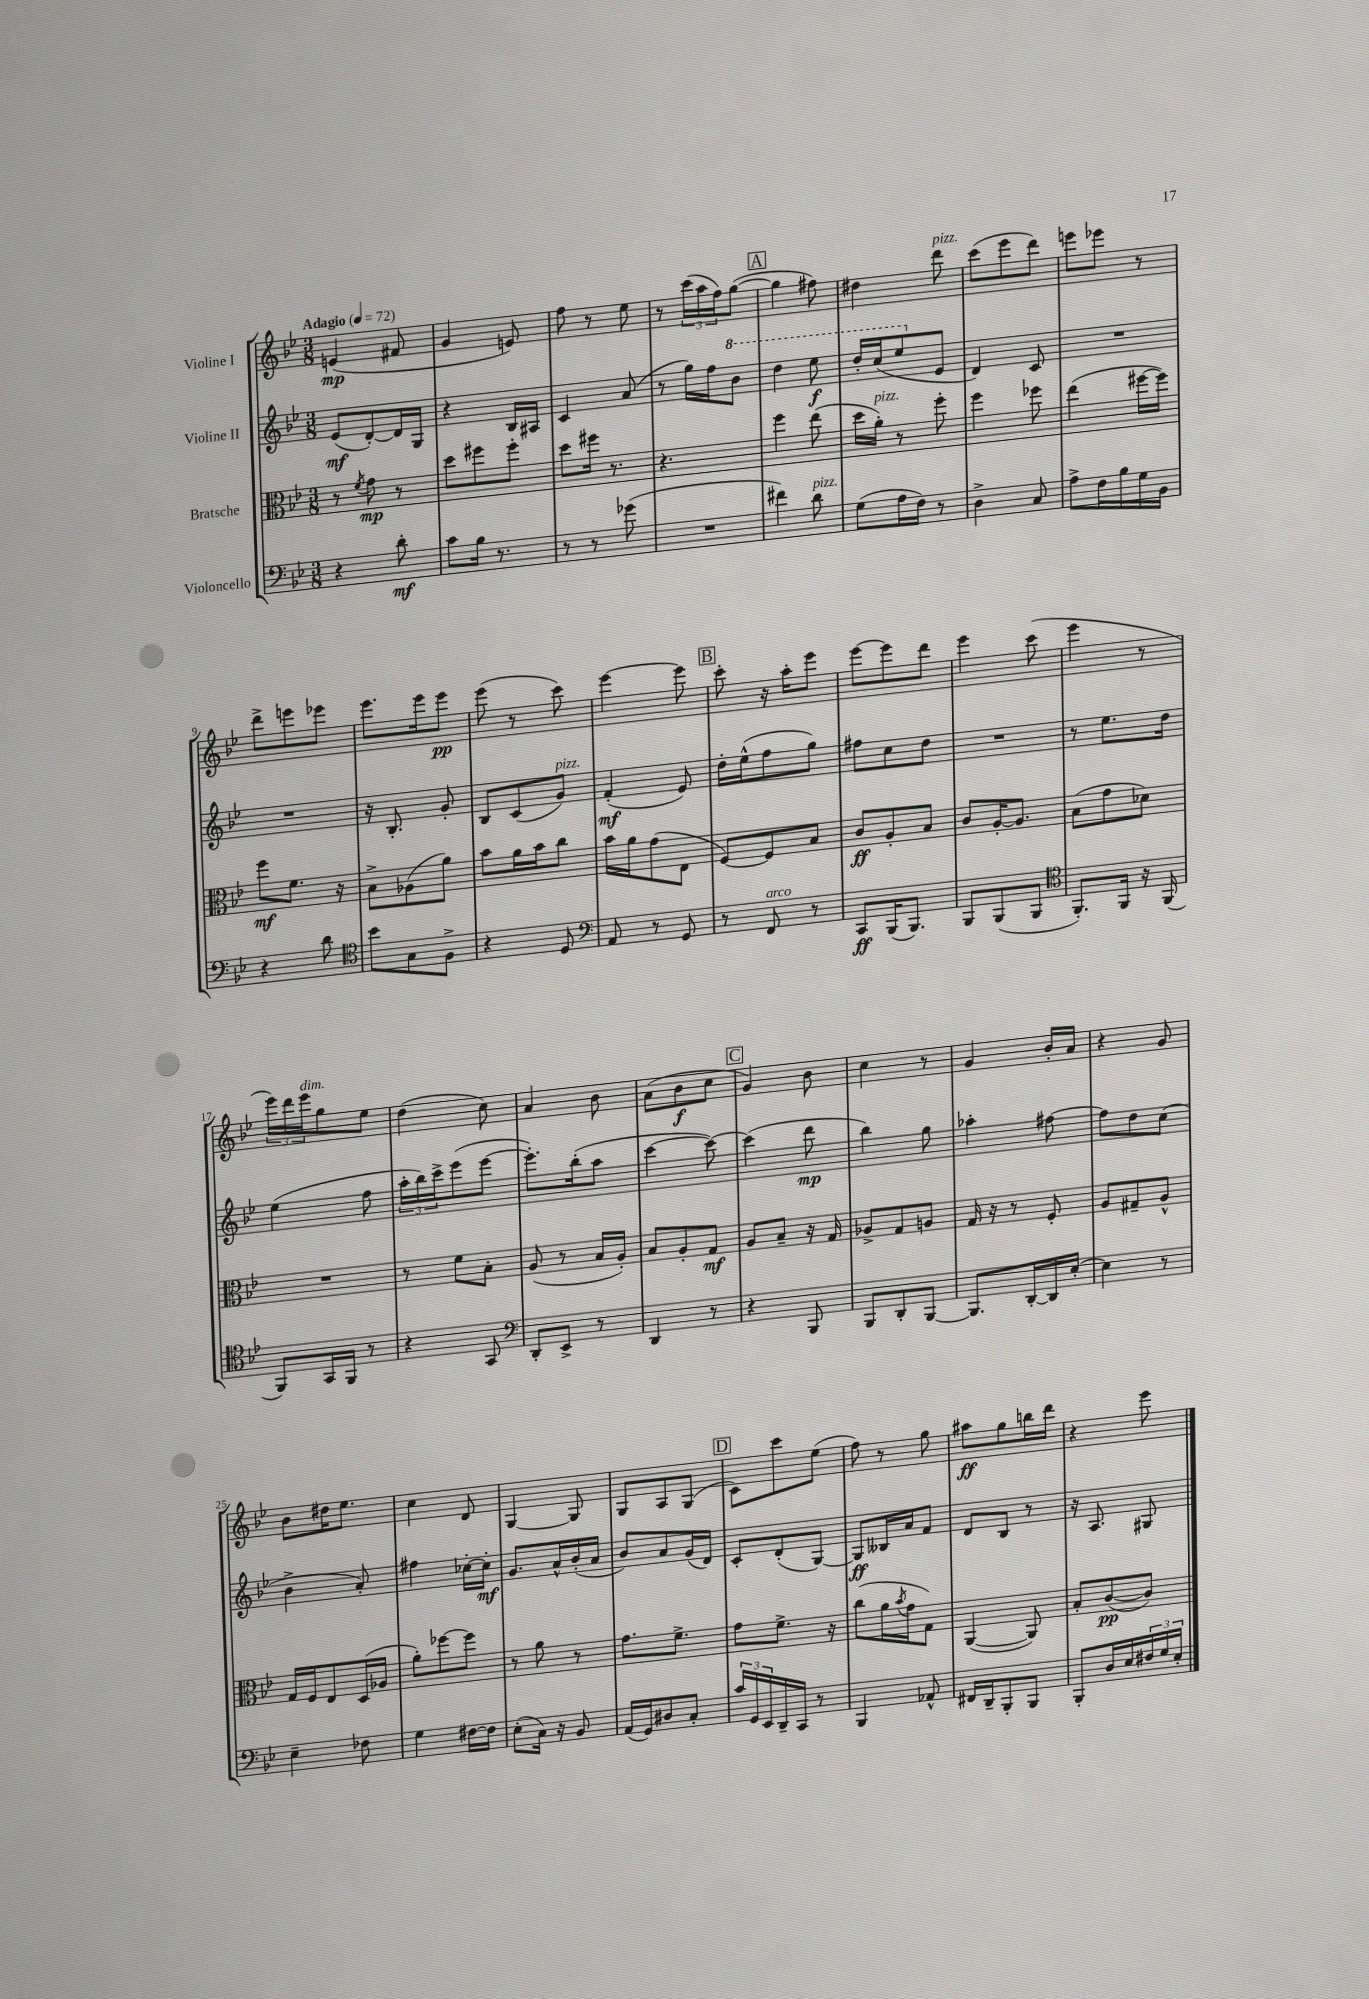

**kern	**dynam	**kern	**dynam	**kern	**dynam	**kern	**dynam
*part4	*part4	*part3	*part3	*part2	*part2	*part1	*part1
*staff4	*staff4	*staff3	*staff3	*staff2	*staff2	*staff1	*staff1
*I"Violoncello	*	*I"Bratsche	*	*I"Violine II	*	*I"Violine I	*
*clefF4	*	*clefC3	*	*clefG2	*	*clefG2	*
*k[b-e-]	*	*k[b-e-]	*	*k[b-e-]	*	*k[b-e-]	*
*M3/8	*	*M3/8	*	*M3/8	*	*M3/8	*
*MM72	*	*MM72	*	*MM72	*	*MM72	*
=1	=1	=1	=1	=1	=1	=1	=1
!	!	!	!	!	!	!LO:TX:a:B:t=Adagio	!
4r	.	8r	.	(8e-/L	mf	(4en/	mp
.	.	8qf/	.	.	.	.	.
.	.	8g\	mp	[8d'/)	.	.	.
8d'\	mf	8r	.	16d/L]	.	8f#X/	.
.	.	.	.	16G/JJ	.	.	.
=2	=2	=2	=2	=2	=2	=2	=2
8c\L	.	8dd\L	.	4r	.	4g/	.
16B-\Jk	.	8ff#X\	.	.	.	.	.
8.r	.	.	.	.	.	.	.
.	.	8ff#'\J	.	16B-/LL	.	8en/)	.
.	.	.	.	16A#X/JJ	.	.	.
=3	=3	=3	=3	=3	=3	=3	=3
8r	.	8dd\L	.	4c/	.	8ff\	.
8r	.	16ff#X\Jk	.	.	.	8r	.
.	.	8.r	.	.	.	.	.
(8g-X\	.	.	.	(8a/	.	8ee-\	.
=4	=4	=4	=4	=4	=4	=4	=4
4.r	.	4.r	.	8r	.	8r	.
.	.	.	.	16gg\LL)	.	(24ccc\LL	.
.	.	.	.	.	.	24aa\	.
.	.	.	.	16ff\J	.	.	.
.	.	.	.	.	.	24ff\J)	.
*	*	*	*	*8va	*	*	*
.	.	.	.	8bb-\J	.	([8gg\J	.
!!LO:REH:place=s1:t=A
=5	=5	=5	=5	=5	=5	=5	=5
4f#X\)	.	4ff\	.	4ddd\	.	4gg\]	.
!LO:TX:a:i:t=pizz.	!	!	!	!	!	!	!
8d\	.	(8ee-\	.	8eee-\	f	8ff#X\)	.
=6	=6	=6	=6	=6	=6	=6	=6
(8G\L	.	16dd\LL	.	16ddd'/LL	.	4dd#X\	.
!	!	!LO:TX:a:i:t=pizz.	!	!	!	!	!
.	.	16a'\JJ)	.	(16ccc/J	.	.	.
16A\L	.	8r	.	8eee-/	.	.	.
16F\JJ)	.	.	.	.	.	.	.
*	*	*	*	*X8va	*	*	*
!	!	!	!	!	!	!LO:TX:a:i:t=pizz.	!
8r	.	8ff'\	.	8e-/J	.	8ddd\	.
=7	=7	=7	=7	=7	=7	=7	=7
4D^\	.	4ff\	.	4d/)	.	(8ccc\L	.
.	.	.	.	.	.	8eee-\	.
8C/	.	8ff-X\	.	8c/	.	8ddd\J)	.
=8	=8	=8	=8	=8	=8	=8	=8
8A^\L	.	(4ee-\	.	4.r	.	8eeen\L	.
16F\L	.	.	.	.	.	8eee-X\J	.
16B-\	.	.	.	.	.	.	.
16G\	.	[16ff#X\LL	.	.	.	8r	.
16BB-\JJ	.	16ff#\JJ])	.	.	.	.	.
!!LO:LB:g=z
=9	=9	=9	=9	=9	=9	=9	=9
4r	.	8ff\L	mf	4.r	.	8ddd^\L	.
.	.	8.f\J	.	.	.	8eeen\	.
8d\	.	.	.	.	.	8eee-X\J	.
.	.	16r	.	.	.	.	.
=10	=10	=10	=10	=10	=10	=10	=10
*clefC4	*	*	*	*	*	*	*
8b-\L	.	8B-^\L	.	16r	.	8.eee-\L	.
.	.	.	.	8.B-'/	.	.	.
8G\	.	(8A-X\	.	.	.	.	.
.	.	.	.	.	.	16eee-\k	.
8F^\J	.	8a\J)	.	8g'/	.	8eee-\J	pp
=11	=11	=11	=11	=11	=11	=11	=11
4r	.	8b-\L	.	8B-/L	.	(8eee-\	.
.	.	16a\L	.	(8c/	.	8r	.
.	.	16b-\J	.	.	.	.	.
!	!	!	!	!LO:TX:a:i:t=pizz.	!	!	!
8D/	.	8cc\J	.	8g/J)	.	8ccc\)	.
=12	=12	=12	=12	=12	=12	=12	=12
*clefF4	*	*	*	*	*	*	*
8AA/	.	16b-\LL	.	(4f'/	mf	[4eee-\	.
.	.	16a\J	.	.	.	.	.
8r	.	(8g\	.	.	.	.	.
8GG/	.	8E-\J	.	8e-/)	.	8eee-\]	.
!!LO:REH:place=s1:t=B
=13	=13	=13	=13	=13	=13	=13	=13
8r	.	[8F/L)	.	16dd'\LL	.	8ccc'\	.
.	.	.	.	(16ee-^^\J	.	.	.
!LO:TX:a:i:t=arco	!	!	!	!	!	!	!
8FF/	.	8F/]	.	8ff\	.	16r	.
.	.	.	.	.	.	16aa'\KL	.
8r	.	8B-/J	.	8gg\J)	.	8eee-\J	.
=14	=14	=14	=14	=14	=14	=14	=14
8CC/L	ff	8c/L	ff	8ff#X\L	.	[8eee-\L	.
(16BBB-/K	.	8A'/	.	8cc\	.	8eee-\]	.
8.BBB-/J)	.	.	.	.	.	.	.
.	.	8B-/J	.	8dd\J	.	8ddd\J	.
=15	=15	=15	=15	=15	=15	=15	=15
8BBB-/L	.	8c/L	.	4.r	.	4eee-\	.
(8BBB-/	.	[16A'/K	.	.	.	.	.
.	.	8.A/J]	.	.	.	.	.
8BBB-/J	.	.	.	.	.	(8ccc\	.
=16	=16	=16	=16	=16	=16	=16	=16
*clefC4	*	*	*	*	*	*	*
8.FF'/L)	.	(8B-\L	.	8r	.	4eee-\	.
.	.	8g\	.	8.ee-\L	.	.	.
16FF/Jk	.	.	.	.	.	.	.
16r	.	8d-X\J)	.	.	.	8r	.
(16FF/	.	.	.	16dd\Jk	.	.	.
!!LO:LB:g=z
=17	=17	=17	=17	=17	=17	=17	=17
8FF/L)	.	4.r	.	(4ee-\	.	24eee-\LL)	.
.	.	.	.	.	.	24ddd\	.
!	!	!	!	!	!	!LO:TX:a:i:t=dim.	!
.	.	.	.	.	.	24eee-\J	.
16GG/L	.	.	.	.	.	8gg\	.
16FF/JJ	.	.	.	.	.	.	.
8r	.	.	.	8ff\	.	8ee-\J	.
=18	=18	=18	=18	=18	=18	=18	=18
4r	.	8r	.	24aa'\LL	.	(4dd\	.
.	.	.	.	24bb-\)	.	.	.
.	.	.	.	24ccc^\J	.	.	.
.	.	8f\L	.	(8eee-\	.	.	.
8GG/	.	8B-'\J	.	[8eee-\J	.	8cc\)	.
=19	=19	=19	=19	=19	=19	=19	=19
*clefF4	*	*	*	*	*	*	*
8DD'/L	.	(8A/	.	8.eee-'\L])	.	4a/	.
8EE-^/J	.	8r	.	.	.	.	.
.	.	.	.	(16bb-'\k	.	.	.
8r	.	16B-/LL	.	8aa\J	.	8b-\	.
.	.	16A'/JJ)	.	.	.	.	.
=20	=20	=20	=20	=20	=20	=20	=20
4DD/	.	8B-/L	.	[4ccc\	.	(8a\L	.
.	.	8A'/	.	.	.	8b-\	f
8r	.	8G/J	mf	8ccc\_)	.	8cc\J	.
!!LO:REH:place=s1:t=C
=21	=21	=21	=21	=21	=21	=21	=21
4r	.	8A/L	.	(4ccc\]	.	4g/)	.
.	.	8B-~/J	.	.	.	.	.
8BBB-/	.	16r	.	8ddd\	mp	8b-\	.
.	.	16G/	.	.	.	.	.
=22	=22	=22	=22	=22	=22	=22	=22
8BBB-/L	.	8A-X^/L	.	4bb-\)	.	4cc\	.
8DD'/	.	8G/	.	.	.	.	.
[8BBB-/J	.	8An/J	.	8gg\	.	8r	.
=23	=23	=23	=23	=23	=23	=23	=23
8.BBB-/L]	.	16G/	.	4aa-X'\	.	4g/	.
.	.	16r	.	.	.	.	.
.	.	8r	.	.	.	.	.
[16DD'/L	.	.	.	.	.	.	.
16DD/]	.	8F'/	.	[8ff#X\	.	16b-'/LL	.
[16E-'/JJ	.	.	.	.	.	16a/JJ	.
=24	=24	=24	=24	=24	=24	=24	=24
4E-\]	.	8A/L	.	8ff#\L]	.	4r	.
.	.	8G#X~/	.	8dd\	.	.	.
8r	.	8A^^/J	.	(8cc\J	.	8g/	.
!!LO:LB:g=z
=25	=25	=25	=25	=25	=25	=25	=25
4E-~\	.	16G/LL	.	4b-^\	.	8b-\L	.
.	.	16F/J	.	.	.	.	.
.	.	8E-/	.	.	.	16dd#X\K	.
.	.	.	.	.	.	8.ee-\J	.
8F-X\	.	(16D/L	.	8a'/)	.	.	.
.	.	16A-X/JJ	.	.	.	.	.
=26	=26	=26	=26	=26	=26	=26	=26
4G\	.	8a'\L)	.	4ff#X\	.	4cc\	.
.	.	[8ff-X\	.	.	.	.	.
[16F#X\LL	.	8ff-\J]	.	[16cc-X'\LL	.	8d/	.
16F#\JJ]	.	.	.	16cc-'\JJ]	mf	.	.
=27	=27	=27	=27	=27	=27	=27	=27
(8E-'\L	.	8r	.	8.g/L	.	[4G/	.
16C\Jk)	.	8a\	.	.	.	.	.
16r	.	.	.	16a^^/L	.	.	.
8BB-/	.	8r	.	(16b-'/	.	8G/]	.
.	.	.	.	16a/JJ	.	.	.
=28	=28	=28	=28	=28	=28	=28	=28
(16AA/LL	.	8.g\L	.	8b-/L)	.	8G/L	.
16GG/J)	.	.	.	.	.	.	.
8D#X/	.	.	.	8a/	.	8A/	.
.	.	8.f^\J	.	.	.	.	.
8C'/J	.	.	.	(16g/L	.	(8G/J	.
.	.	.	.	16d/JJ)	.	.	.
!!LO:REH:place=s1:t=D
=29	=29	=29	=29	=29	=29	=29	=29
24c/LL	.	8g\L	.	8c'/L	.	8c\L)	.
24GG/	.	.	.	.	.	.	.
24EE-/	.	.	.	.	.	.	.
16DD~/	.	8.f^\J	.	(8d'/	.	8ccc\	.
16CC/JJ	.	.	.	.	.	.	.
8r	.	.	.	[8G/J)	.	(8ee-\J	.
.	.	16r	.	.	.	.	.
=30	=30	=30	=30	=30	=30	=30	=30
4BBB-/	.	(8cc\L	.	8G/L]	ff	8ff\)	.
.	.	16a\L	.	16B--X/L	.	8r	.
.	.	8qb-/	.	.	.	.	.
.	.	16g\J	.	16a/J	.	.	.
8AA-X^^/	.	8G\J)	.	8f/J	.	8gg\	.
=31	=31	=31	=31	=31	=31	=31	=31
16FF#X/LL	.	([4AA/	.	8d/L	.	8aa#X\L	ff
16DD~/J	.	.	.	.	.	.	.
8BBB-'/	.	.	.	8B-/J	.	8gg\	.
8BBB-/J	.	8AA/])	.	8r	.	16bbn\L	.
.	.	.	.	.	.	16ddd\JJ	.
=32	=32	=32	=32	=32	=32	=32	=32
8BBB-'/L	.	8B-'/L	.	16r	.	4r	.
.	.	.	.	8.A/	.	.	.
16D/L	.	([8c/	pp	.	.	.	.
16E-/	.	.	.	.	.	.	.
24F#X/	.	8c/J])	.	8G#X/	.	8eee-\	.
24G/	.	.	.	.	.	.	.
24E-'/JJ	.	.	.	.	.	.	.
==	==	==	==	==	==	==	==
*-	*-	*-	*-	*-	*-	*-	*-
